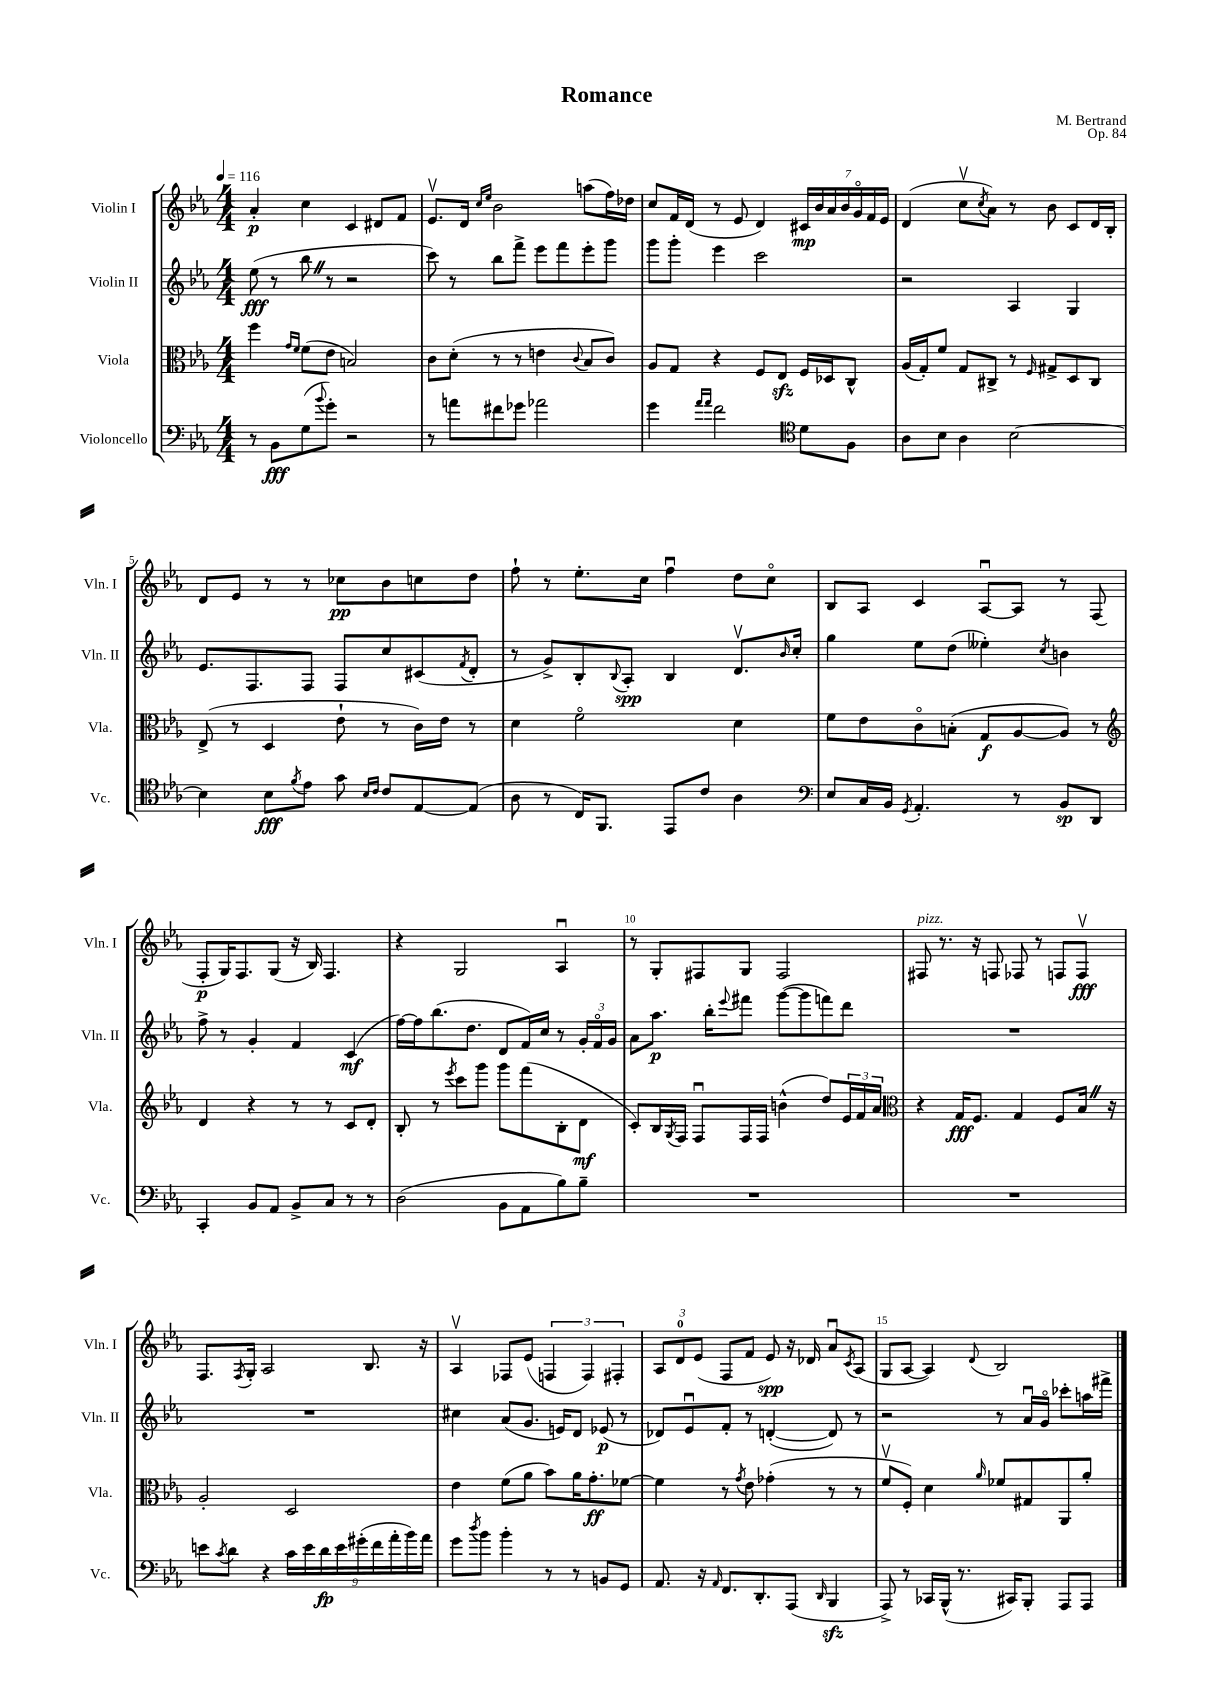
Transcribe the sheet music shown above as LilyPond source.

\header { title = "Romance" composer = "M. Bertrand" opus = "Op. 84" }
<<
\new StaffGroup <<
\new Staff = "s0" \with { instrumentName = "Violin I" shortInstrumentName = "Vln. I" } {
    \clef treble \key ees \major \numericTimeSignature \time 4/4 \tempo 4 = 116
    aes'4-.\p c''4 c'4 dis'8 f'8 |
    ees'8.\upbow d'16 \grace { c''16 ees''16 } bes'2 a''8( f''16) des''16 |
    c''8 f'16 d'16( r8 ees'8 d'4) \tuplet 7/4 { cis'16\mp bes'16 aes'16 bes'16 g'16\flageolet f'16 ees'16 } |
    d'4( c''8\upbow \acciaccatura { c''8 } aes'8) r8 bes'8 c'8 d'16 bes16-. |
    d'8 ees'8 r8 r8 ces''8\pp bes'8 c''8 d''8 |
    f''8-! r8 ees''8.-. c''16 f''4\downbow d''8 c''8\flageolet |
    bes8 aes8 c'4 aes8~\downbow aes8 r8 f8( |
    f8-.\p g16) f8. g8( r16 bes16) f4. |
    r4 g2 aes4\downbow |
    r8 g8-. fis8 g8 fis2 |
    fis8^\markup { \italic "pizz." } r8. r16 f8 fes8 r8 f8 f8\upbow\fff |
    f8. \acciaccatura { f8 } g16-. aes2 bes8. r16 |
    aes4\upbow fes8 ees'8( \tuplet 3/2 { f4 f4) fis4-. } |
    \tuplet 3/2 { aes8 d'8-0 ees'8( } f8 f'8 ees'8\spp) r16 des'16 aes'8\downbow \acciaccatura { c'8 } aes8( |
    g8 aes8~ aes4) \appoggiatura { d'8 } bes2 \bar "|." |
}
\new Staff = "s1" \with { instrumentName = "Violin II" shortInstrumentName = "Vln. II" } {
    \clef treble \key ees \major \numericTimeSignature \time 4/4
    ees''8\fff( r8 bes''8 \once \override BreathingSign.text = \markup { \musicglyph "scripts.caesura.straight" } \breathe r8 r2 |
    c'''8) r8 bes''8 f'''8-> ees'''8 f'''8 ees'''8-. g'''8 |
    g'''8 g'''8-. ees'''4 c'''2 |
    r2 aes4 g4 |
    ees'8. f8. f8 f8 c''8 cis'8( \acciaccatura { f'8 } d'8-. |
    r8 g'8->) bes8-. \appoggiatura { bes8 } aes8-.\spp bes4 d'8.\upbow \grace { bes'16 } c''16-. |
    g''4 ees''8 d''8( eeses''4-.) \acciaccatura { c''8 } b'4 |
    f''8-> r8 g'4-. f'4 c'4\mf( |
    f''16~) f''16 bes''8.( d''8. d'8 f'16) c''16 r8 \tuplet 3/2 { g'16-. f'16\flageolet g'16 } |
    aes'8 aes''8.\p bes''16-. \appoggiatura { ees'''8 } fis'''8 g'''8~( g'''8 f'''8) d'''8 |
    R1 |
    R1 |
    cis''4 aes'8( g'8. e'16) d'8 ees'8\p( r8 |
    des'8) ees'8\downbow f'8-. r8 d'4~-.( d'8) r8 |
    r2 r8 aes'16\downbow g'16\flageolet ces'''8-. a''16 fis'''16-> \bar "|." |
}
\new Staff = "s2" \with { instrumentName = "Viola" shortInstrumentName = "Vla." } {
    \clef alto \key ees \major \numericTimeSignature \time 4/4
    f''4 \grace { g'16 f'16 } f'8( ees'8 b2) |
    c'8 d'8-.( r8 r8 e'4 \appoggiatura { c'8 } bes8 c'8) |
    aes8 g8 r4 f8 ees8\sfz f16 des16 c8-^ |
    aes16( g16-.) f'8 g8 cis8-> r8 \grace { f16 } gis8-> d8 cis8 |
    ees8->( r8 d4 ees'8-! r8 c'16) ees'16 r8 |
    d'4 f'2\flageolet d'4 |
    f'8 ees'8 c'8\flageolet b8-.( g8\f aes8~ aes8) r8 |
    \clef treble d'4 r4 r8 r8 c'8 d'8-. |
    bes8-. r8 \acciaccatura { ees'''8 } c'''8 g'''8 g'''8 f'''8( bes8-. d'8\mf |
    c'8-.) bes16 \acciaccatura { g8 } f16 f8\downbow f16 f16 b'4-^( d''8) \tuplet 3/2 { ees'16 f'16 aes'16 } |
    \clef alto r4 g16\fff f8. g4 f8 bes16 \once \override BreathingSign.text = \markup { \musicglyph "scripts.caesura.straight" } \breathe r16 |
    aes2-. d2 |
    ees'4 f'8( aes'8 bes'8) aes'16 g'8.-.\ff fes'8~ |
    fes'4 r8 \acciaccatura { g'8 } ees'8 ges'4-.( r8 r8 |
    f'8\upbow f8-.) d'4 \grace { aes'16 } fes'8 gis8 aes,8 aes'8-. \bar "|." |
}
\new Staff = "s3" \with { instrumentName = "Violoncello" shortInstrumentName = "Vc." } {
    \clef bass \key ees \major \numericTimeSignature \time 4/4
    r8 bes,8\fff g8( \appoggiatura { bes'8 } g'8-.) r2 |
    r8 a'8 fis'8 ges'8 aes'2 |
    g'4 \grace { aes'16 aes'16 } f'2 \clef tenor d'8 f8 |
    aes8 bes8 aes4 bes2~ |
    bes4 bes8\fff \acciaccatura { f'8 } ees'8 g'8 \grace { bes16 c'16 } c'8 ees8~ ees8( |
    aes8 r8 c16) f,8. ees,8 c'8 aes4 |
    \clef bass ees8 c16 bes,16 \acciaccatura { g,8 } aes,4.-. r8 bes,8\sp d,8 |
    c,4-. bes,8 aes,8 bes,8-> c8 r8 r8 |
    d2( bes,8 aes,8 bes8) bes8-- |
    R1 |
    R1 |
    e'8 \acciaccatura { c'8 } d'8 r4 \tuplet 9/8 { c'16 e'16 d'16\fp e'16 gis'16-.( f'16 aes'16-. bes'16) aes'16 } |
    g'8 \acciaccatura { d''8 } bes'8 bes'4-. r8 r8 b,8 g,8 |
    aes,8. r16 \grace { aes,16 } f,8. d,8.-. aes,,8( \grace { d,16 } bes,,4\sfz |
    aes,,8->) r8 ces,16 bes,,16-^( r8. cis,16) bes,,8-. aes,,8 aes,,8 \bar "|." |
}
>>
>>
\layout { \context { \Score \override BarNumber.break-visibility = ##(#f #t #t) barNumberVisibility = #(every-nth-bar-number-visible 5) } }
